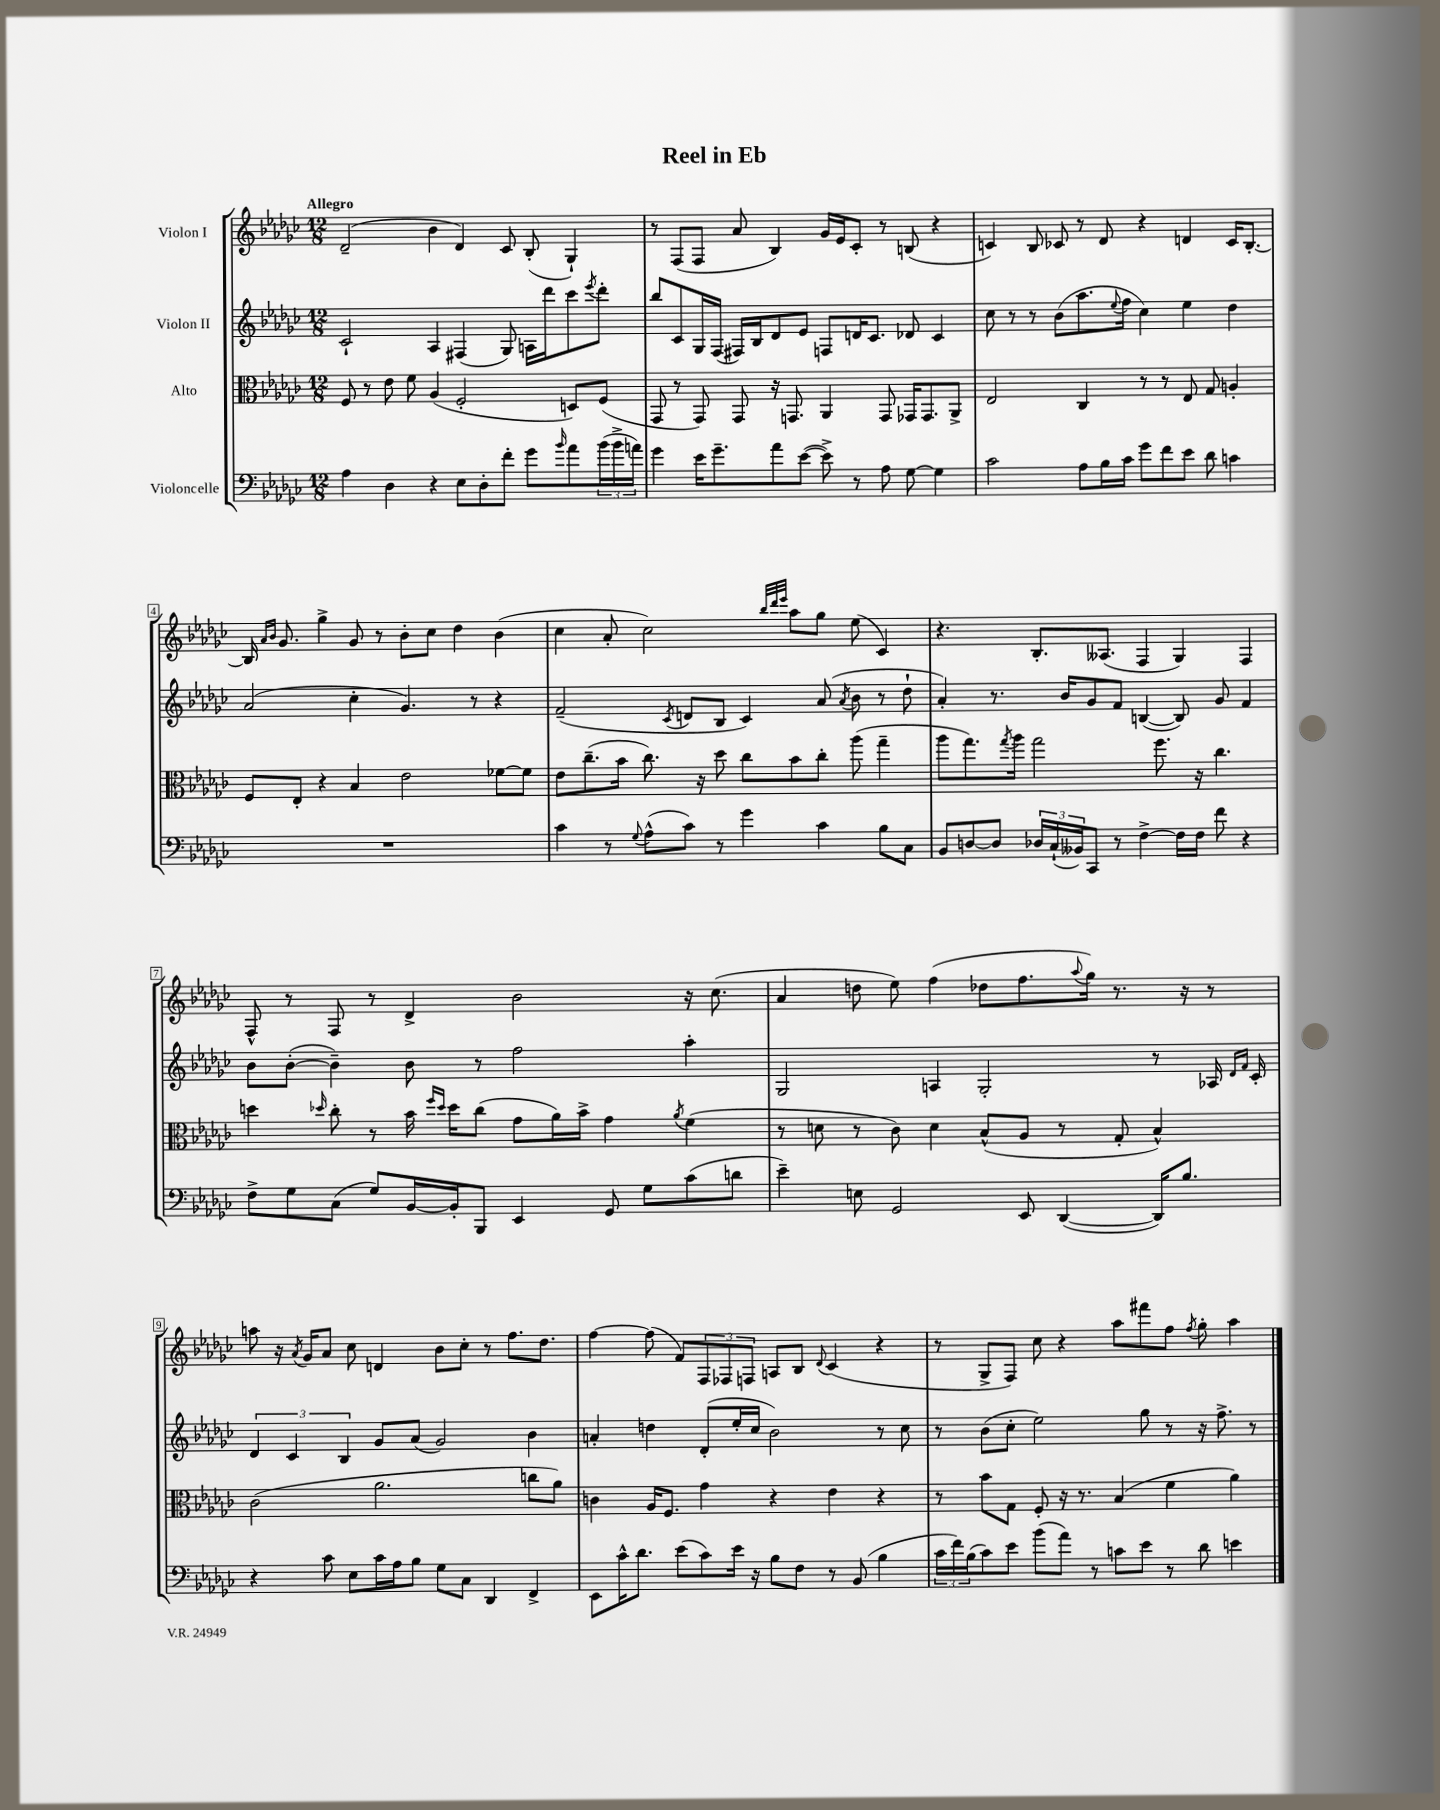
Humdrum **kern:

**kern	**kern	**kern	**kern
*part4	*part3	*part2	*part1
*staff4	*staff3	*staff2	*staff1
*I"Violoncelle	*I"Alto	*I"Violon II	*I"Violon I
*clefF4	*clefC3	*clefG2	*clefG2
*k[b-e-a-d-g-c-]	*k[b-e-a-d-g-c-]	*k[b-e-a-d-g-c-]	*k[b-e-a-d-g-c-]
*M12/8	*M12/8	*M12/8	*M12/8
=1	=1	=1	=1
!	!	!	!LO:TX:a:B:t=Allegro
4A-\	8F/	2c-`/	(2d-~/
.	8r	.	.
4D-\	8e-\	.	.
.	8f\	.	.
4r	(4A-/	4A-/	4b-\
8E-\L	2F'/	(4F#X/	4d-/)
8D-'\	.	.	.
8f'\J	.	8G-/)	8c-/
8g-\L	.	16An\LL	(8B-'/
.	.	16ddd-\J	.
16qqb-/	.	.	.
8a-\	8Dn/L)	8ccc-\	4G-`/)
.	.	8qeee-/	.
(24b-\L	(8F/J	8ddd-'\J	.
24b-^\	.	.	.
24an\JJ)	.	.	.
=2	=2	=2	=2
4g-\	8GG-/	8bb-/L	8r
.	8r	8c-/	(8F/L
16e-\KL	8GG-/)	16G-/L	8F/J
8.g-~\	.	(16F/JJ	.
.	8GG-/	16F#X/LL)	8a-/
.	.	16B-/J	.
8a-\	16r	8d-/	4B-/)
.	8.GGn/	.	.
([8e-\J	.	8e-/J	.
8e-^\])	4AA-/	8Fn/L	16g-/LL
.	.	.	16e-/J
8r	.	16dn/K	8c-'/J
.	.	8.c-/J	.
8A-\	8GG/	.	8r
[8G-\	16GG-X/KL	8d-X/	(8Bn/
.	8.GG-/	.	.
4G-\]	.	4c-/	4r
.	8AA-^/J	.	.
=3	=3	=3	=3
2c-\	2E-/	8cc-\	4cn/)
.	.	8r	.
.	.	8r	8B-/
.	.	(8b-\L	8c-X/
8A-\L	4C-/	8.aa-\	8r
16B-\L	.	.	8d-/
.	.	8qqee-/	.
16c-\JJ	.	16ff\Jk	.
8g-\L	8r	4cc-\)	4r
8f\	8r	.	.
8e-\J	8E-/	4ee-\	4dn/
8d-\	8G-/	.	.
4cn\	4An'/	4dd-\	16c-/KL
.	.	.	[8.B-'/J
!!LO:LB:g=z
=4	=4	=4	=4
1.r	8F/L	(2a-/	16B-/]
.	.	.	16qqa-/LL
.	.	.	16qqb-/JJ
.	.	.	8.g-/
.	8E-'/J	.	.
.	4r	.	4gg-^\
.	4B-/	4cc-'\	8g-/
.	.	.	8r
.	2e-\	4.g-/)	8b-'\L
.	.	.	8cc-\J
.	.	.	4dd-\
.	.	8r	.
.	[8f-X\L	4r	(4b-\
.	8f-\J]	.	.
=5	=5	=5	=5
4c-\	8e-\L	(2f~/	4cc-\
.	(8.cc-~\	.	.
8r	.	.	8a-'/
.	16b-\Jk	.	.
8qqG-/	.	.	.
(8A-^^\L	8.cc-\)	.	2cc-\)
.	.	8qc-/	.
8c-\J)	.	8dn/L	.
.	16r	.	.
8r	8dd-\	8B-/J	.
4g-\	8cc-\L	4c-/)	.
.	.	.	32qqbb-/LLL
.	.	.	32qqddd-/
.	.	.	32qqeee-/JJJ
.	8b-\	.	8aa-\L
4c-\	8cc-'\J	(8a-/	8gg-\J
.	.	8qa-/	.
.	(8aa-\	8b-\	(8ee-\
8B-\L	4gg-~\	8r	4c-/)
8C-\J	.	8dd-`\	.
=6	=6	=6	=6
8BB-/L	8aa-\L	4a-'/)	4.r
[8Dn/	8.gg-\)	.	.
8D/J]	.	8.r	.
.	8qgg-/	.	.
.	16aa-\Jk	.	.
24D-X/LL	2gg-\	.	8.B-'/L
(24C-`/	.	.	.
.	.	16b-/KL	.
24BB--X/J)	.	.	.
8CC-/J	.	8g-/	.
.	.	.	(8.A--X/J
8r	.	8f/J	.
[4F^\	.	([4Bn/	4F/
.	8.ff\	.	.
16F\LL]	.	8B/])	4G-/)
16F\JJ	16r	.	.
8f\	4.cc-\	8g-/	.
4r	.	4f/	4F/
!!LO:LB:g=z
=7	=7	=7	=7
8F^\L	4ddn\	8b-\L	8F^^/
8G-\	.	([8b-'\J	8r
.	16qqdd-X/	.	.
(8C-\J	8cc-'\	4b-~\])	8F/
8G-/L)	8r	.	8r
[16BB-/L	16b-\	8b-\	4d-^/
.	16qqff/LL	.	.
.	16qqdd-/JJ	.	.
16BB-'/J]	16dd-\KL	.	.
8BBB-/J	(8cc-\J	8r	.
4EE-/	8g-\L	2ff\	2b-\
.	16a-\L)	.	.
.	16b-^\JJ	.	.
8GG-/	4g-\	.	.
8G-\L	.	.	.
.	8qa-/	.	.
(8c-\	(4f\	4aa-'\	16r
.	.	.	(8.cc-\
8dn\J	.	.	.
=8	=8	=8	=8
4e-~\)	8r	2G-/	4a-/
.	8dn\	.	.
8En\	8r	.	8ddn\
2GG-/	8c-\)	.	8ee-\)
.	4d\	4An/	(4ff\
.	(8B-^^/L	2G-'/	8dd-X\L
8EE-/	8A-/J	.	8.ff\
([4DD-/	8r	.	.
.	.	.	8qqaa-/
.	.	.	16gg-\Jk)
.	8G-'/	.	8.r
16DD-/KL])	4B-^^/)	8r	.
8.B-/J	.	.	16r
.	.	16A-X/	8r
.	.	16qqd-/LL	.
.	.	16qqf/JJ	.
.	.	16c-'/	.
!!LO:LB:g=z
=9	=9	=9	=9
4r	(2c-\	6d-/	8aan\
.	.	.	16r
.	.	6c-/	.
.	.	.	8qa-/
.	.	.	16g-/KL
8c-\	.	.	8a-/J
.	.	6B-/	.
8E-\L	.	.	8cc-\
16c-\L	2.a-\	8g-/L	4dn/
16A-\J	.	.	.
8B-\J	.	(8a-/J	.
8G-\L	.	2g-/)	8b-\L
8C-\J	.	.	8cc-'\J
4DD-/	.	.	8r
.	.	.	8.ff\L
4FF^/	8ccn\L	4b-\	.
.	.	.	8.dd-\J
.	8a-\J)	.	.
=10	=10	=10	=10
8EE-\L	4cn\	4an'/	[4ff\
16c-^^\K	.	.	.
8.d-\J	.	.	.
.	16A-/KL	4ddn\	(8ff\]
.	8.F/J	.	.
(8e-\L	.	.	8f/L)
8c-\)	4g-\	(8d-'/L	12F/
.	.	.	12F-X/
16e-\Jk	.	16ee-'/L	.
.	.	.	12Fn/J
16r	.	16cc-/JJ	.
8B-\L	4r	2b-\)	8An/L
8F\J	.	.	8B-/J
.	.	.	8qqd-/
8r	4e-\	.	(4c-/
(8BB-/	.	.	.
4B-\	4r	8r	4r
.	.	8cc-\	.
=11	=11	=11	=11
24c-\LL	8r	8r	8r
24f\)	.	.	.
(24B-\J	.	.	.
8c-\)	8b-\L	(8b-\L	8G-^/L
8e-\J	8G-\J	8cc-'\J	8F/J)
(8b-\L	8F'/	2ee-\)	8cc-\
8a-\J)	16r	.	4r
.	8.r	.	.
8r	.	.	.
8cn\L	(4B-/	.	8aa-\L
8e-\J	.	8gg-\	8fff#X\
8r	4f\	8r	8ff\J
.	.	.	8qff/
8d-\	.	16r	8gg-'\
.	.	8.ff^\	.
4en\	4a-\)	.	4aa-\
.	.	8r	.
==	==	==	==
*-	*-	*-	*-
